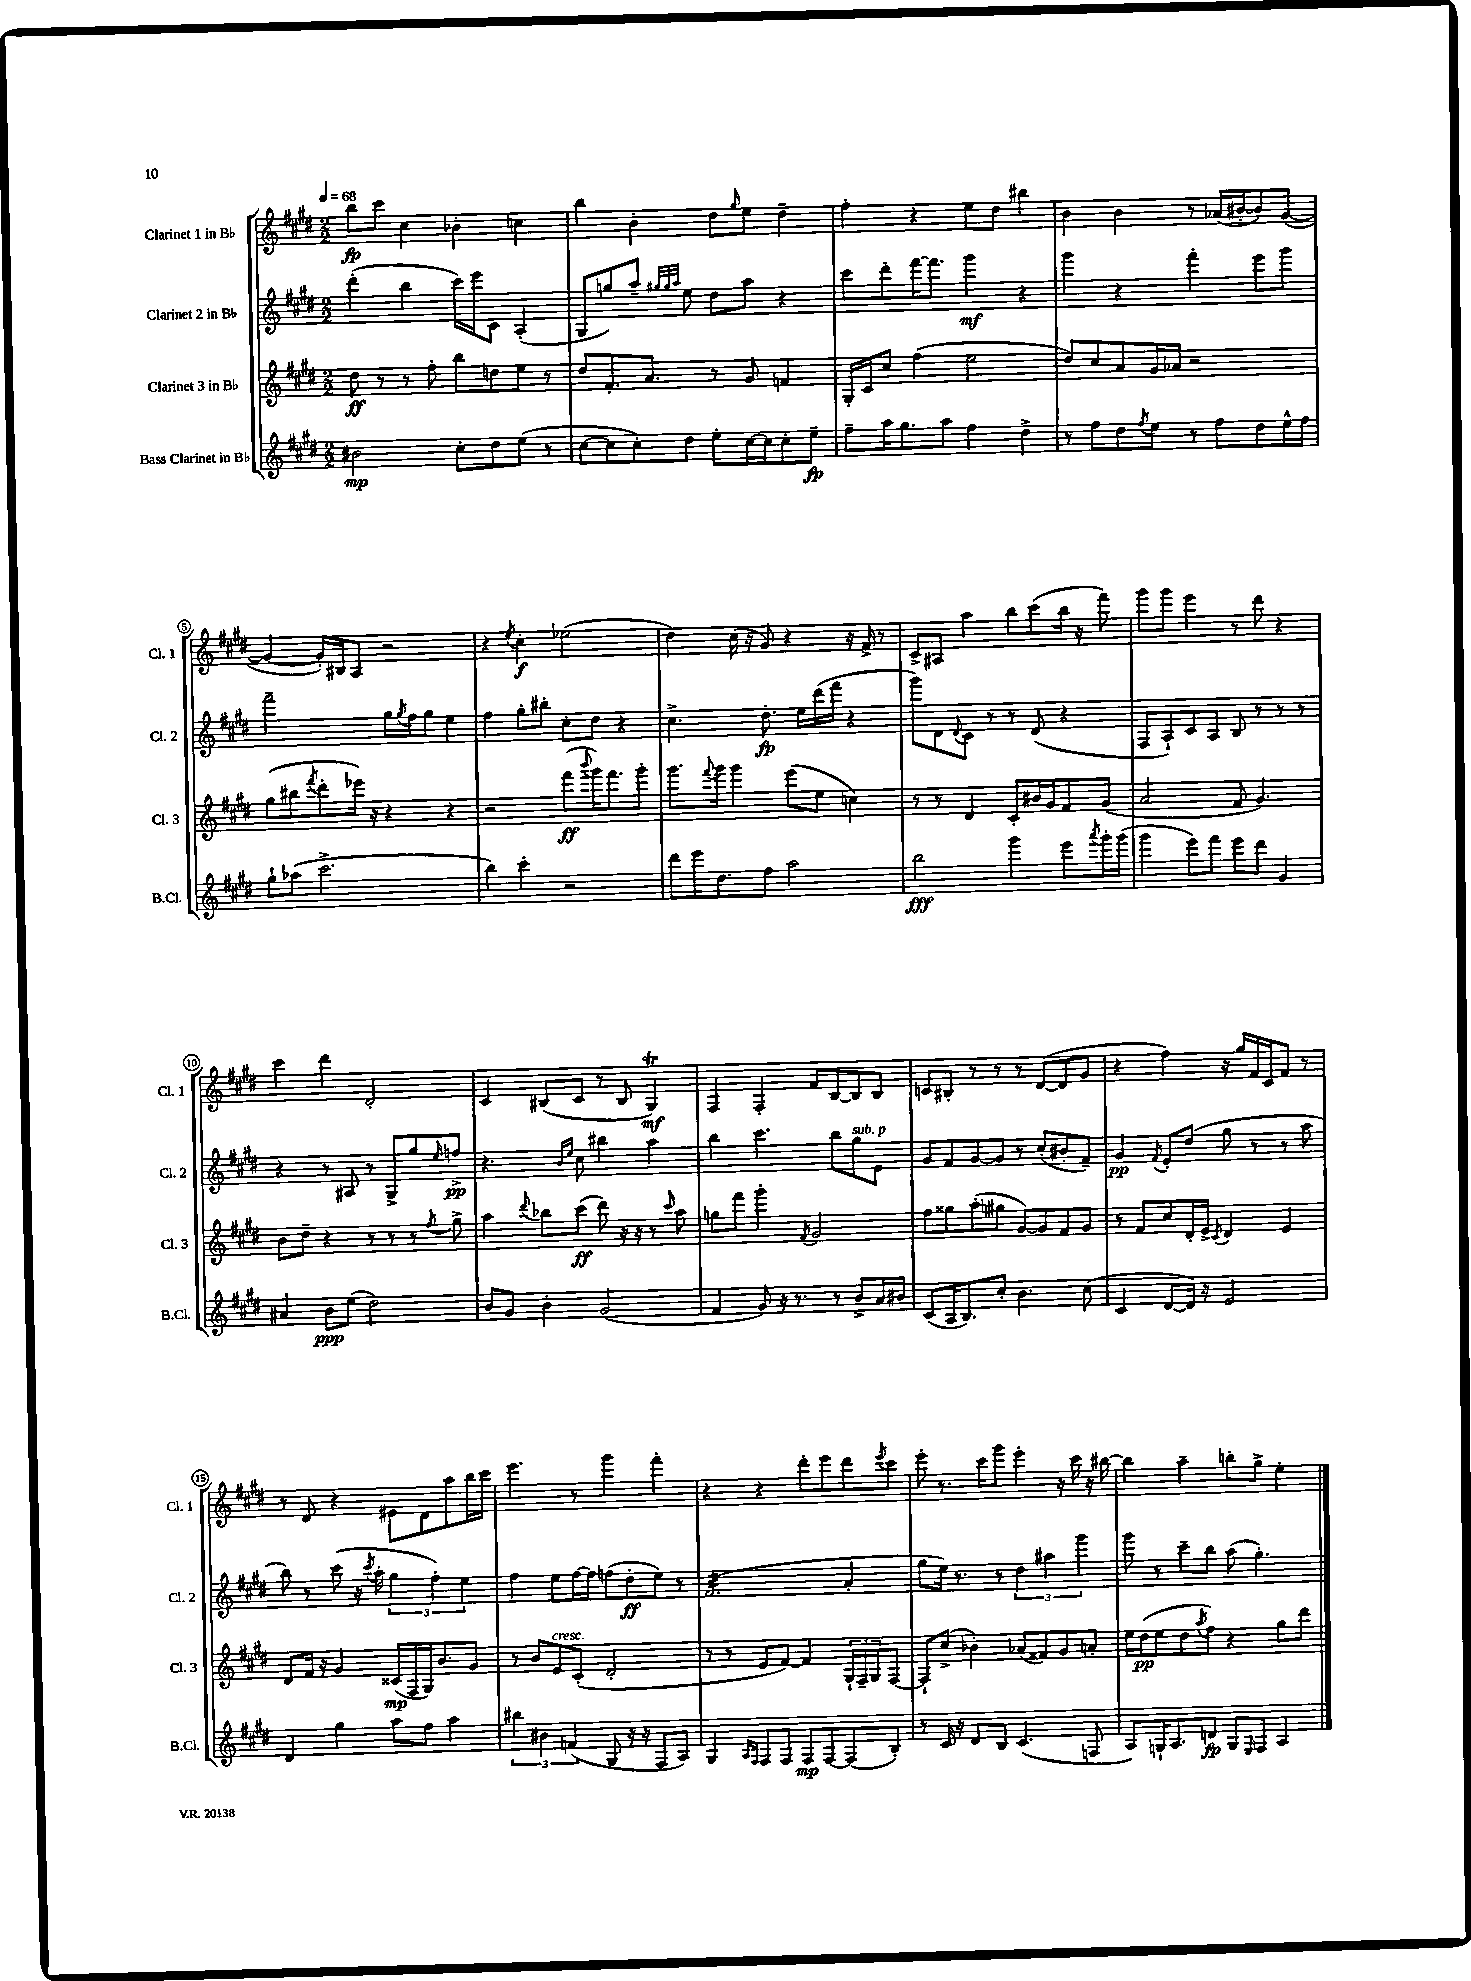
<<
\new StaffGroup <<
\new Staff = "s0" \with { instrumentName = "Clarinet 1 in Bb" shortInstrumentName = "Cl. 1" } {
    \clef treble \key e \major \numericTimeSignature \time 2/2 \tempo 4 = 68
    b''8\fp cis'''8 cis''4 bes'4-. c''4 |
    b''4 b'4-. dis''8 \grace { gis''16 } e''8 dis''4-- |
    fis''4-. r4 e''8 dis''8 bis''4 |
    b'4 b'4 r8 aes'16( bis'16~-. bis'8) gis'8~( |
    gis'4~ gis'16-.) bis16 a8 r2 |
    r4 \acciaccatura { e''8 } cis''4-.\f ees''2( |
    dis''4) cis''16( r16 gis'8) r4 r16 fis'16-> r8 |
    cis'8-> ais8 a''4 b''8 cis'''8( b''16 r16 fis'''8) |
    gis'''8 gis'''8 e'''4 r8 dis'''8 r4 |
    cis'''4 dis'''4 dis'2-. |
    cis'4 bis8( cis'8 r8 bis8 gis4\trill\mf) |
    fis4 fis4-. fis'8 b8~ b8 b8 |
    c'8 bis8-. r8 r8 r8 dis'8~( dis'8 gis'8 |
    r4 fis''4) r16 gis''16 fis'16 cis'16 fis'8 r8 |
    r8 dis'8 r4 eis'8 dis'8 a''8 b''16 cis'''16 |
    e'''4. r8 gis'''4 fis'''4-. |
    r4 r4 dis'''8-. e'''8 dis'''8 \acciaccatura { e'''8 } cis'''8 |
    e'''8-. r8. cis'''16 gis'''8 e'''4-. r16 cis'''16 r16 bis''16~ |
    bis''4 a''4-- b''8-. gis''8-> e''4-. \bar "|." |
}
\new Staff = "s1" \with { instrumentName = "Clarinet 2 in Bb" shortInstrumentName = "Cl. 2" } {
    \clef treble \key e \major \numericTimeSignature \time 2/2
    dis'''4-.( b''4 cis'''16) e'''16 cis'8 a4-.( |
    gis8 g''8) a''8-- \grace { gis''32 gis''32 a''32 } e''8 dis''8 a''8 r4 |
    cis'''8 dis'''8-. fis'''16~ fis'''8. gis'''4\mf r4 |
    gis'''4 r4 fis'''4-. e'''8 gis'''8 |
    fis'''2-- gis''16 \acciaccatura { gis''8 } fis''16 gis''8 e''4 |
    fis''4 gis''8-. bis''8-. cis''8-. dis''8 r4 |
    cis''4.-> dis''8.-.\fp e''16 dis'''16( fis'''16 r4 |
    gis'''8) dis'8 \appoggiatura { dis'8 } cis'8 r8 r8 dis'8( r4 |
    fis8 a8-!) cis'8 a8 b8 r8 r8 r8 |
    r4 r8 ais8 r8 gis8-> gis''8 \grace { e''16 } f''8->\pp |
    r4. \grace { b'16 e''16 } cis''8 bis''4 a''4 |
    b''4 cis'''4. b''8 gis''8^\markup { \italic "sub. p" } e'8 |
    gis'8 fis'8 gis'8~ gis'8 r8 cis''8-.( bis'8-. fis'8--) |
    gis'4\pp \acciaccatura { fis'8 } e'8-. dis''8( gis''8 r8 r8 a''8 |
    b''8) r8 cis'''8( r16 \acciaccatura { cis'''8 } a''16-. \tuplet 3/2 { gis''4 fis''4-.) e''4 } |
    fis''4 e''8 fis''16~ fis''16 f''8( dis''8-.\ff e''8) r8 |
    fis'2.:32( a'4-. |
    gis''8 e''16) r8. r8 \tuplet 3/2 { dis''4 ais''4 gis'''4 } |
    gis'''8 r8 cis'''8-- b''8 a''8( gis''4.-.) \bar "|." |
}
\new Staff = "s2" \with { instrumentName = "Clarinet 3 in Bb" shortInstrumentName = "Cl. 3" } {
    \clef treble \key e \major \numericTimeSignature \time 2/2
    dis''8\ff r8 r8 fis''8-. b''8 d''8 e''8 r8 |
    dis''8 fis'8.-. a'8. r8 gis'8 f'4 |
    gis16-. cis'16 cis''8 fis''4( e''2 |
    dis''8) cis''8 a'8 gis'16 aes'16 r2 |
    gis''8( bis''8 \acciaccatura { fis'''8 } dis'''8-. ees'''16) r16 r4 r4 |
    r2 fis'''8\ff( \appoggiatura { b'''8 } gis'''16) fis'''8. gis'''8-. |
    gis'''8. \appoggiatura { fis'''8 } gis'''16 gis'''4 e'''8( e''8 c''4) |
    r8 r8 dis'4 cis'8-. bis'16 gis'16 fis'8 gis'8( |
    a'2 fis'8 gis'4.) |
    b'8 dis''8-- r4 r8 r8 r8 \acciaccatura { fis''8 } gis''8-> |
    a''4 \appoggiatura { dis'''8 } bes''8 cis'''8\ff( dis'''8) r16 r16 r8 \grace { cis'''16 } a''8 |
    g''8 fis'''8 gis'''4-. \acciaccatura { fis'8 } gis'2 |
    fis''8 gisis''8 a''8-.( gis''8 gis'8~) gis'8 fis'8 gis'8 |
    r8 fis'8 cis''8 dis'16-. e'16-> \acciaccatura { cis'8 } dis'4 e'4 |
    dis'8 fis'16 r16 gis'4 cisis'16\mp( fis16 gis16) b'8. gis'8 |
    r8 b'8 e'8^\markup { \italic "cresc." } cis'8-.( dis'2-. |
    r8 r8 e'8 fis'8~) fis'4 \tuplet 3/2 { gis16-! fis16-- gis16 } fis8~ |
    fis8-! cis''8->( bes'4-.) aes'8( fisis'8) gis'8 a'8-. |
    e''16 dis''16\pp( e''8 dis''8 \acciaccatura { a''8 } fis''8) r4 gis''8 dis'''8 \bar "|." |
}
\new Staff = "s3" \with { instrumentName = "Bass Clarinet in Bb" shortInstrumentName = "B.Cl." } {
    \clef treble \key e \major \numericTimeSignature \time 2/2
    bis'2\mp cis''8-. dis''8 e''8( r8 |
    cis''8~ cis''8 cis''8-.) dis''8 e''8-. cis''16~ cis''16 cis''8-. e''8--\fp |
    fis''8-- a''16 gis''8. a''8 fis''4 dis''4-> |
    r8 fis''8 dis''8 \acciaccatura { fis''8 } e''8 r8 fis''8 dis''8 e''16-^ fis''16 |
    gis''8-! aes''8( cis'''2.-> |
    b''4) cis'''4-. r2 |
    dis'''8 e'''16 dis''8. fis''8 a''2 |
    b''2\fff gis'''4 e'''8 \acciaccatura { a'''8 } gis'''16-. gis'''16( |
    gis'''4 e'''8) fis'''8 e'''8 dis'''8 gis'4 |
    ais'4 b'8\ppp e''8( dis''2) |
    b'8 gis'8 b'4-. gis'2( |
    fis'4 gis'8) r16 r8. r8 b'8-> a'16 bis'16 |
    cis'8( a16 b8.) cis''8-. b'4. cis''8( |
    cis'4 dis'8~ dis'16) r16 e'2 |
    dis'4 gis''4 a''8 fis''8 a''4 |
    \tuplet 3/2 { bis''4 bis'4 f'4( } gis8 r16 r16 fis8 a8) |
    gis4 \grace { a16 fis16 } fis8 fis8 fis8\mp fis8~ fis8( b8-.) |
    r8 cis'16 r16 dis'8 b8 cis'4.( f8 |
    a8) g16-! a8. d'8\fp g8 \grace { e16 } fis8 a4 \bar "|." |
}
>>
>>
\layout { \context { \Score \override BarNumber.stencil = #(make-stencil-circler 0.1 0.3 ly:text-interface::print) } }
